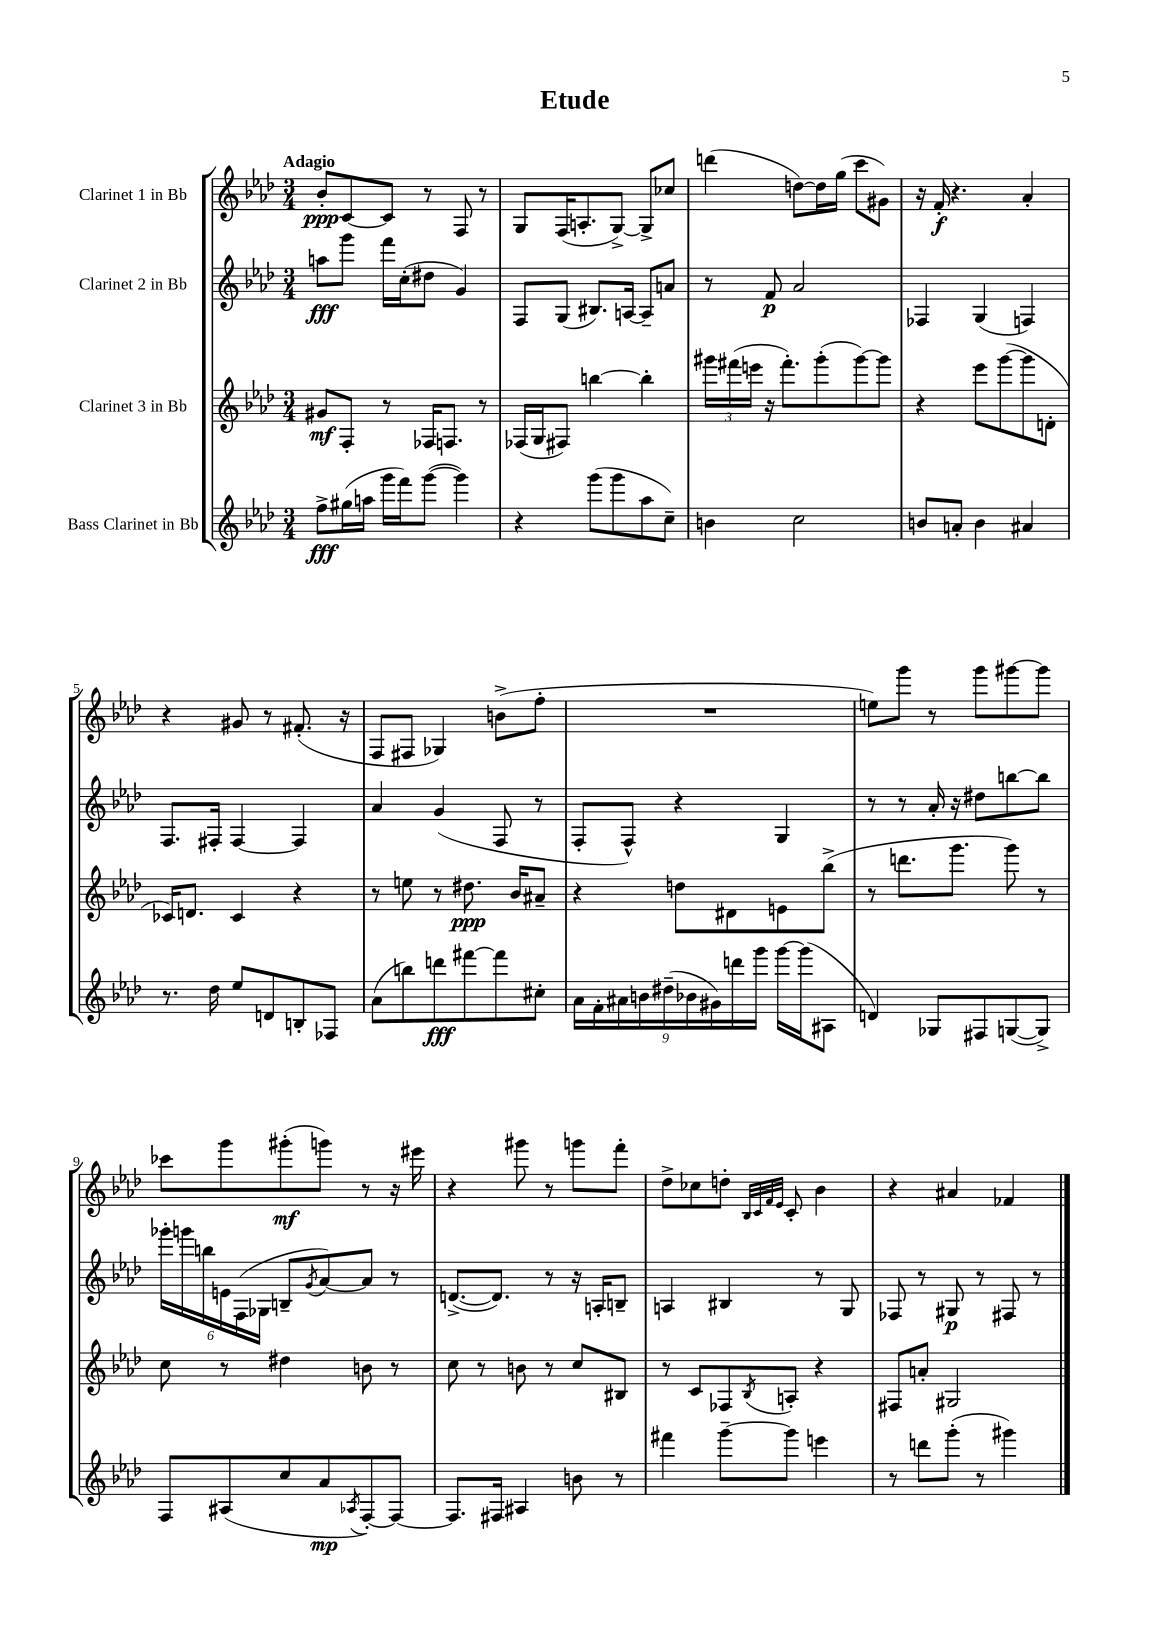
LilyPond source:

\header { title = "Etude" }
<<
\new StaffGroup <<
\new Staff = "s0" \with { instrumentName = "Clarinet 1 in Bb" } {
    \clef treble \key aes \major \numericTimeSignature \time 3/4 \tempo "Adagio"
    bes'8-.\ppp c'8~ c'8 r8 f8 r8 |
    g8 f16( a8.-. g8~->) g8-> ces''8 |
    d'''4( d''8~) d''16 g''16( c'''8 gis'8) |
    r16 f'16-.\f r4. aes'4-. |
    r4 gis'8 r8 fis'8.-.( r16 |
    f8 fis8 ges4) b'8->( f''8-. |
    R2. |
    e''8) g'''8 r8 g'''8 gis'''8~ gis'''8 |
    ces'''8 g'''8 gis'''8-.\mf( g'''8) r8 r16 eis'''16 |
    r4 gis'''8 r8 g'''8 f'''8-. |
    des''8-> ces''8 d''8-. \grace { bes32 c'32 f'32 ees'32 } c'8-. bes'4 |
    r4 ais'4 fes'4 \bar "|." |
}
\new Staff = "s1" \with { instrumentName = "Clarinet 2 in Bb" } {
    \clef treble \key aes \major \numericTimeSignature \time 3/4
    a''8\fff g'''8 f'''16 c''16-.( dis''8 g'4) |
    f8 g8( bis8.) a16~ a8-- a'8 |
    r8 f'8\p aes'2 |
    fes4 g4( f4) |
    f8. fis16-. fis4~ fis4 |
    aes'4 g'4( f8 r8 |
    f8-. f8-^) r4 g4 |
    r8 r8 aes'16-. r16 dis''8 b''8~ b''8 |
    \tuplet 6/4 { ges'''16-. g'''16 b''16 e'16 f16( ges16 } b8-- \acciaccatura { g'8 } aes'8~) aes'8 r8 |
    d'8.~->( d'8.) r8 r16 a16-. b8-- |
    a4 bis4 r8 g8 |
    fes8 r8 gis8\p r8 fis8 r8 \bar "|." |
}
\new Staff = "s2" \with { instrumentName = "Clarinet 3 in Bb" } {
    \clef treble \key aes \major \numericTimeSignature \time 3/4
    gis'8\mf f8-. r8 fes16 f8. r8 |
    fes16( g16 fis8) b''4~ b''4-. |
    \tuplet 3/2 { gis'''16 fis'''16( e'''16 } r16 fis'''8.-.) gis'''8-.( gis'''8~) gis'''8 |
    r4 ees'''8 g'''8~( g'''8 d'8-. |
    ces'16) d'8. ces'4 r4 |
    r8 e''8 r8 dis''8.\ppp bes'16 ais'8-- |
    r4 d''8 dis'8 e'8 bes''8->( |
    r8 d'''8. g'''8. g'''8) r8 |
    c''8 r8 dis''4 b'8 r8 |
    c''8 r8 b'8 r8 c''8 bis8 |
    r8 c'8 fes8 \acciaccatura { bes8 } a8-. r4 |
    fis8 a'8-. gis2 \bar "|." |
}
\new Staff = "s3" \with { instrumentName = "Bass Clarinet in Bb" } {
    \clef treble \key aes \major \numericTimeSignature \time 3/4
    f''8->\fff gis''16( a''16 g'''16 f'''16) g'''8~( g'''4) |
    r4 g'''8( g'''8 aes''8 c''8--) |
    b'4 c''2 |
    b'8 a'8-. b'4 ais'4 |
    r8. des''16 ees''8 d'8 b8-. fes8 |
    aes'8( b''8) d'''8\fff fis'''8~ fis'''8 cis''8-. |
    \tuplet 9/8 { aes'16 f'16-. ais'16 b'16 dis''16--( bes'16 gis'16) d'''16 g'''16 } g'''16~ g'''16( ais8 |
    d'4) ges8 fis8 g8~( g8->) |
    f8 ais8( c''8 aes'8\mp \acciaccatura { aes8 } f8~-.) f8~ |
    f8. fis16 ais4 b'8 r8 |
    fis'''4 g'''8~-- g'''8 e'''4 |
    r8 d'''8 g'''8-.( r8 gis'''4) \bar "|." |
}
>>
>>
